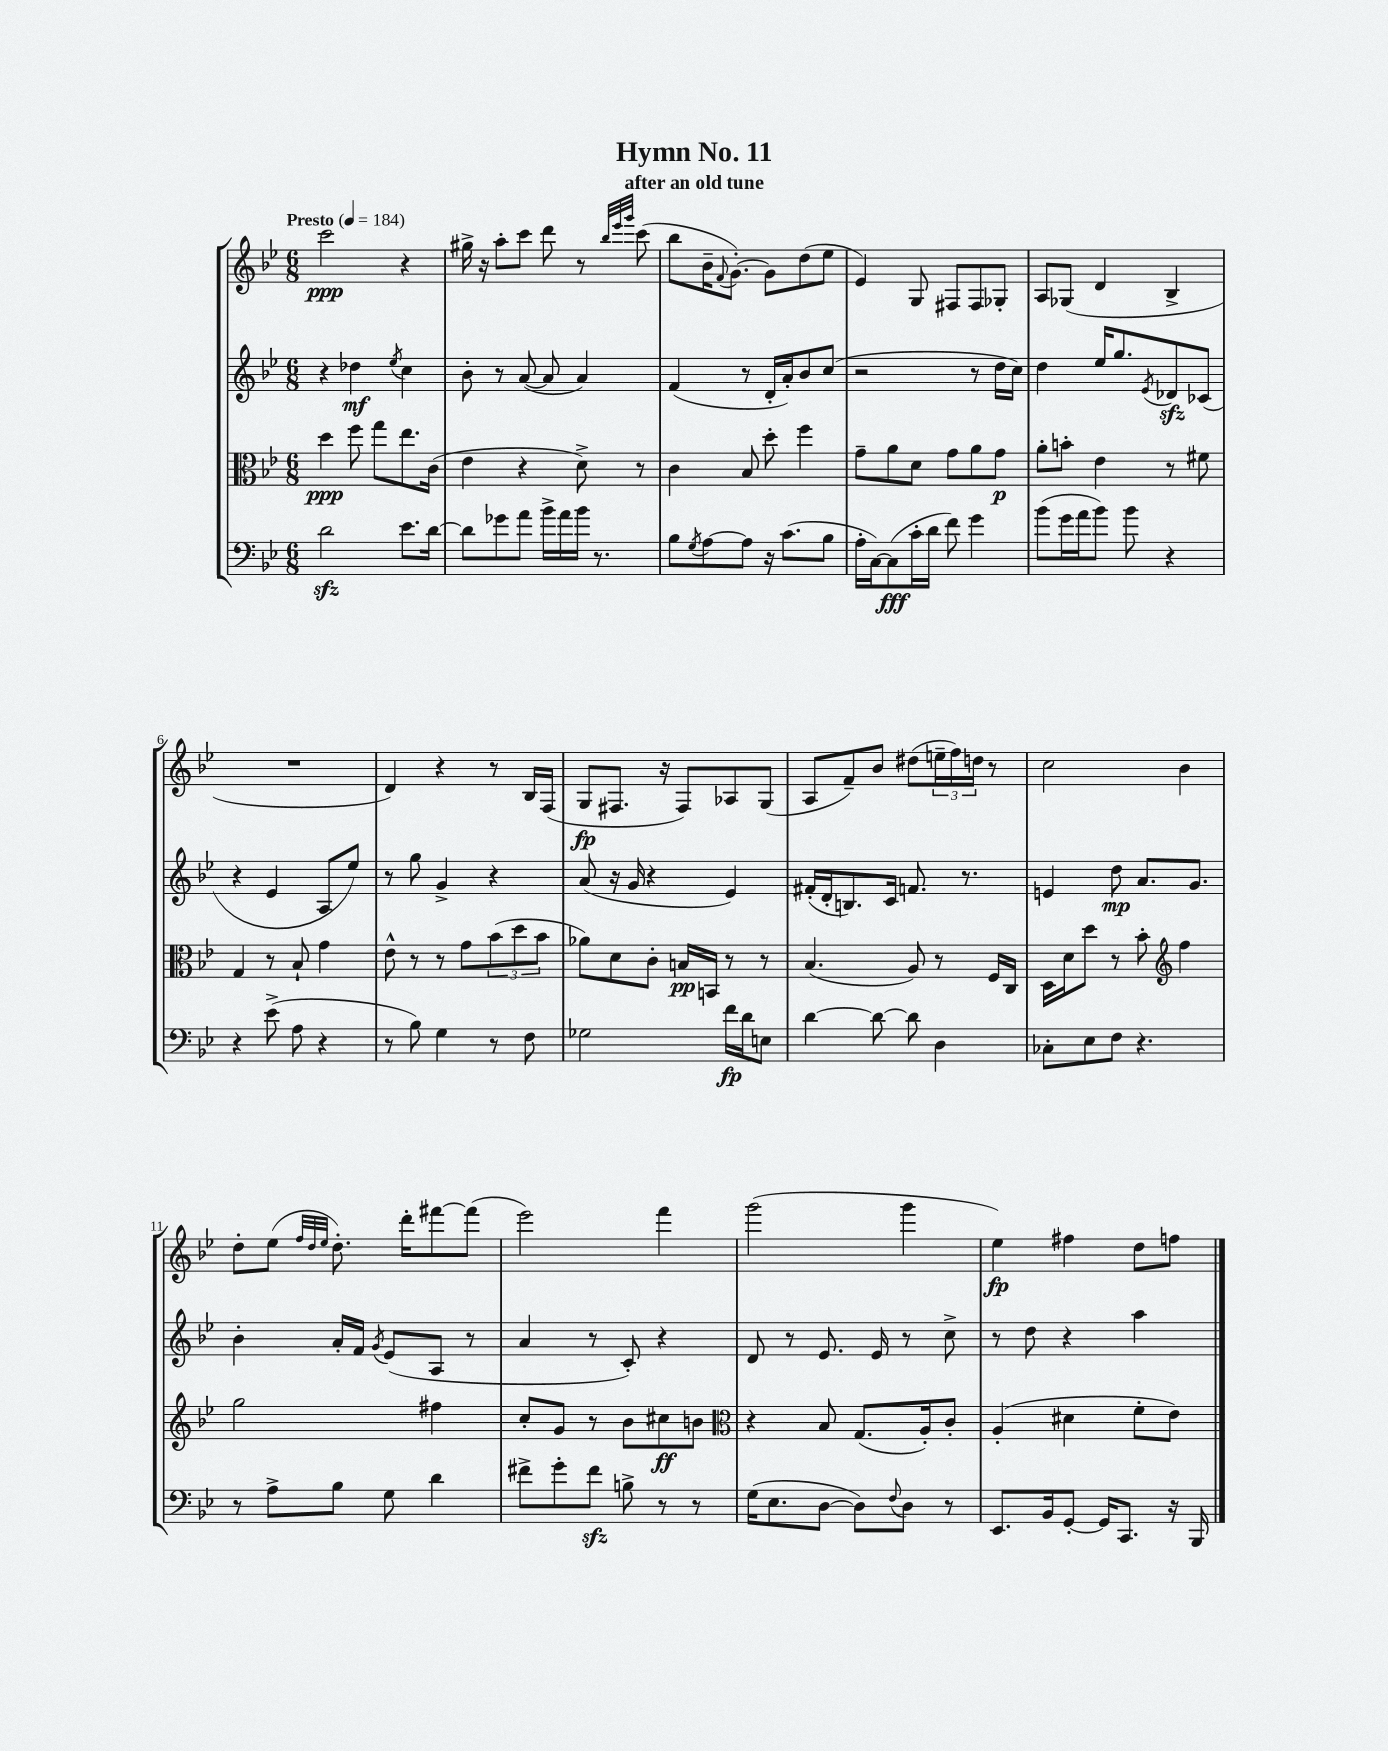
\header { title = "Hymn No. 11" subtitle = "after an old tune" }
<<
\new StaffGroup <<
\new Staff = "s0" {
    \clef treble \key bes \major \numericTimeSignature \time 6/8 \tempo "Presto" 4 = 184
    c'''2\ppp r4 |
    gis''16-> r16 a''8-. c'''8 d'''8 r8 \grace { bes''32 ees'''32 g'''32 } c'''8( |
    bes''8 bes'16-- \appoggiatura { f'8 } g'8.~-.) g'8 d''8( ees''8 |
    ees'4) g8 fis8 fis8 ges8-. |
    a8 ges8( d'4 bes4-> |
    R2. |
    d'4) r4 r8 bes16 f16( |
    g8\fp fis8. r16 fis8) aes8 g8( |
    a8 f'8--) bes'8 dis''8( \tuplet 3/2 { e''16-- f''16) d''16 } r8 |
    c''2 bes'4 |
    d''8-. ees''8( \grace { f''32 d''32 ees''32 } d''8.-.) d'''16-. fis'''8~ fis'''8( |
    ees'''2) f'''4 |
    g'''2( g'''4 |
    ees''4\fp) fis''4 d''8 f''8 \bar "|." |
}
\new Staff = "s1" {
    \clef treble \key bes \major \numericTimeSignature \time 6/8
    r4 des''4\mf \acciaccatura { ees''8 } c''4 |
    bes'8-. r8 a'8~( a'8 a'4) |
    f'4( r8 d'16-. a'16-.) bes'8 c''8( |
    r2 r8 d''16 c''16) |
    d''4 ees''16 g''8. \acciaccatura { ees'8 } des'8\sfz ces'8( |
    r4 ees'4 a8 ees''8) |
    r8 g''8 g'4-> r4 |
    a'8( r16 g'16 r4 ees'4) |
    fis'16-.( d'16-. b8.) c'16 f'8. r8. |
    e'4 d''8\mp a'8. g'8. |
    bes'4-. a'16-. f'16 \acciaccatura { g'8 } ees'8( a8 r8 |
    a'4 r8 c'8-.) r4 |
    d'8 r8 ees'8. ees'16 r8 c''8-> |
    r8 d''8 r4 a''4 \bar "|." |
}
\new Staff = "s2" {
    \clef alto \key bes \major \numericTimeSignature \time 6/8
    d''4\ppp f''8 g''8 ees''8. c'16( |
    ees'4 r4 d'8->) r8 |
    c'4 bes8 d''8-. f''4 |
    g'8-- a'8 d'8 g'8 a'8 g'8\p |
    a'8-. b'8-. ees'4 r8 fis'8 |
    g4 r8 bes8-! g'4 |
    ees'8-^ r8 r8 g'8 \tuplet 3/2 { bes'8( d''8 bes'8 } |
    aes'8) d'8 c'8-. b16\pp b,16 r8 r8 |
    bes4.( a8) r8 f16 c16 |
    d16 d'16 d''8 r8 bes'8-. \clef treble f''4 |
    g''2 fis''4 |
    c''8-. g'8 r8 bes'8 cis''8\ff b'8 |
    \clef alto r4 bes8 g8.( a16-.) c'8-. |
    a4-.( dis'4 f'8-. ees'8) \bar "|." |
}
\new Staff = "s3" {
    \clef bass \key bes \major \numericTimeSignature \time 6/8
    d'2\sfz ees'8. d'16~ |
    d'8 ges'8 a'8 bes'16-> a'16 bes'16 r8. |
    bes8 \acciaccatura { g8 } a8~ a8 r16 c'8.( bes8 |
    a16-. c16~) c8\fff( c'16-. d'16 f'8) g'4 |
    bes'8( g'16 a'16 bes'8) bes'8 r4 |
    r4 ees'8->( a8 r4 |
    r8 bes8) g4 r8 f8 |
    ges2 f'16\fp d'16 e8 |
    d'4~ d'8~ d'8 d4 |
    ces8-. ees8 f8 r4. |
    r8 a8-> bes8 g8 d'4 |
    fis'8-> g'8-. fis'8\sfz b8-> r8 r8 |
    g16( ees8. d8~ d8) \appoggiatura { f8 } d8 r8 |
    ees,8. bes,16 g,8~-. g,16 c,8. r16 bes,,16 \bar "|." |
}
>>
>>
